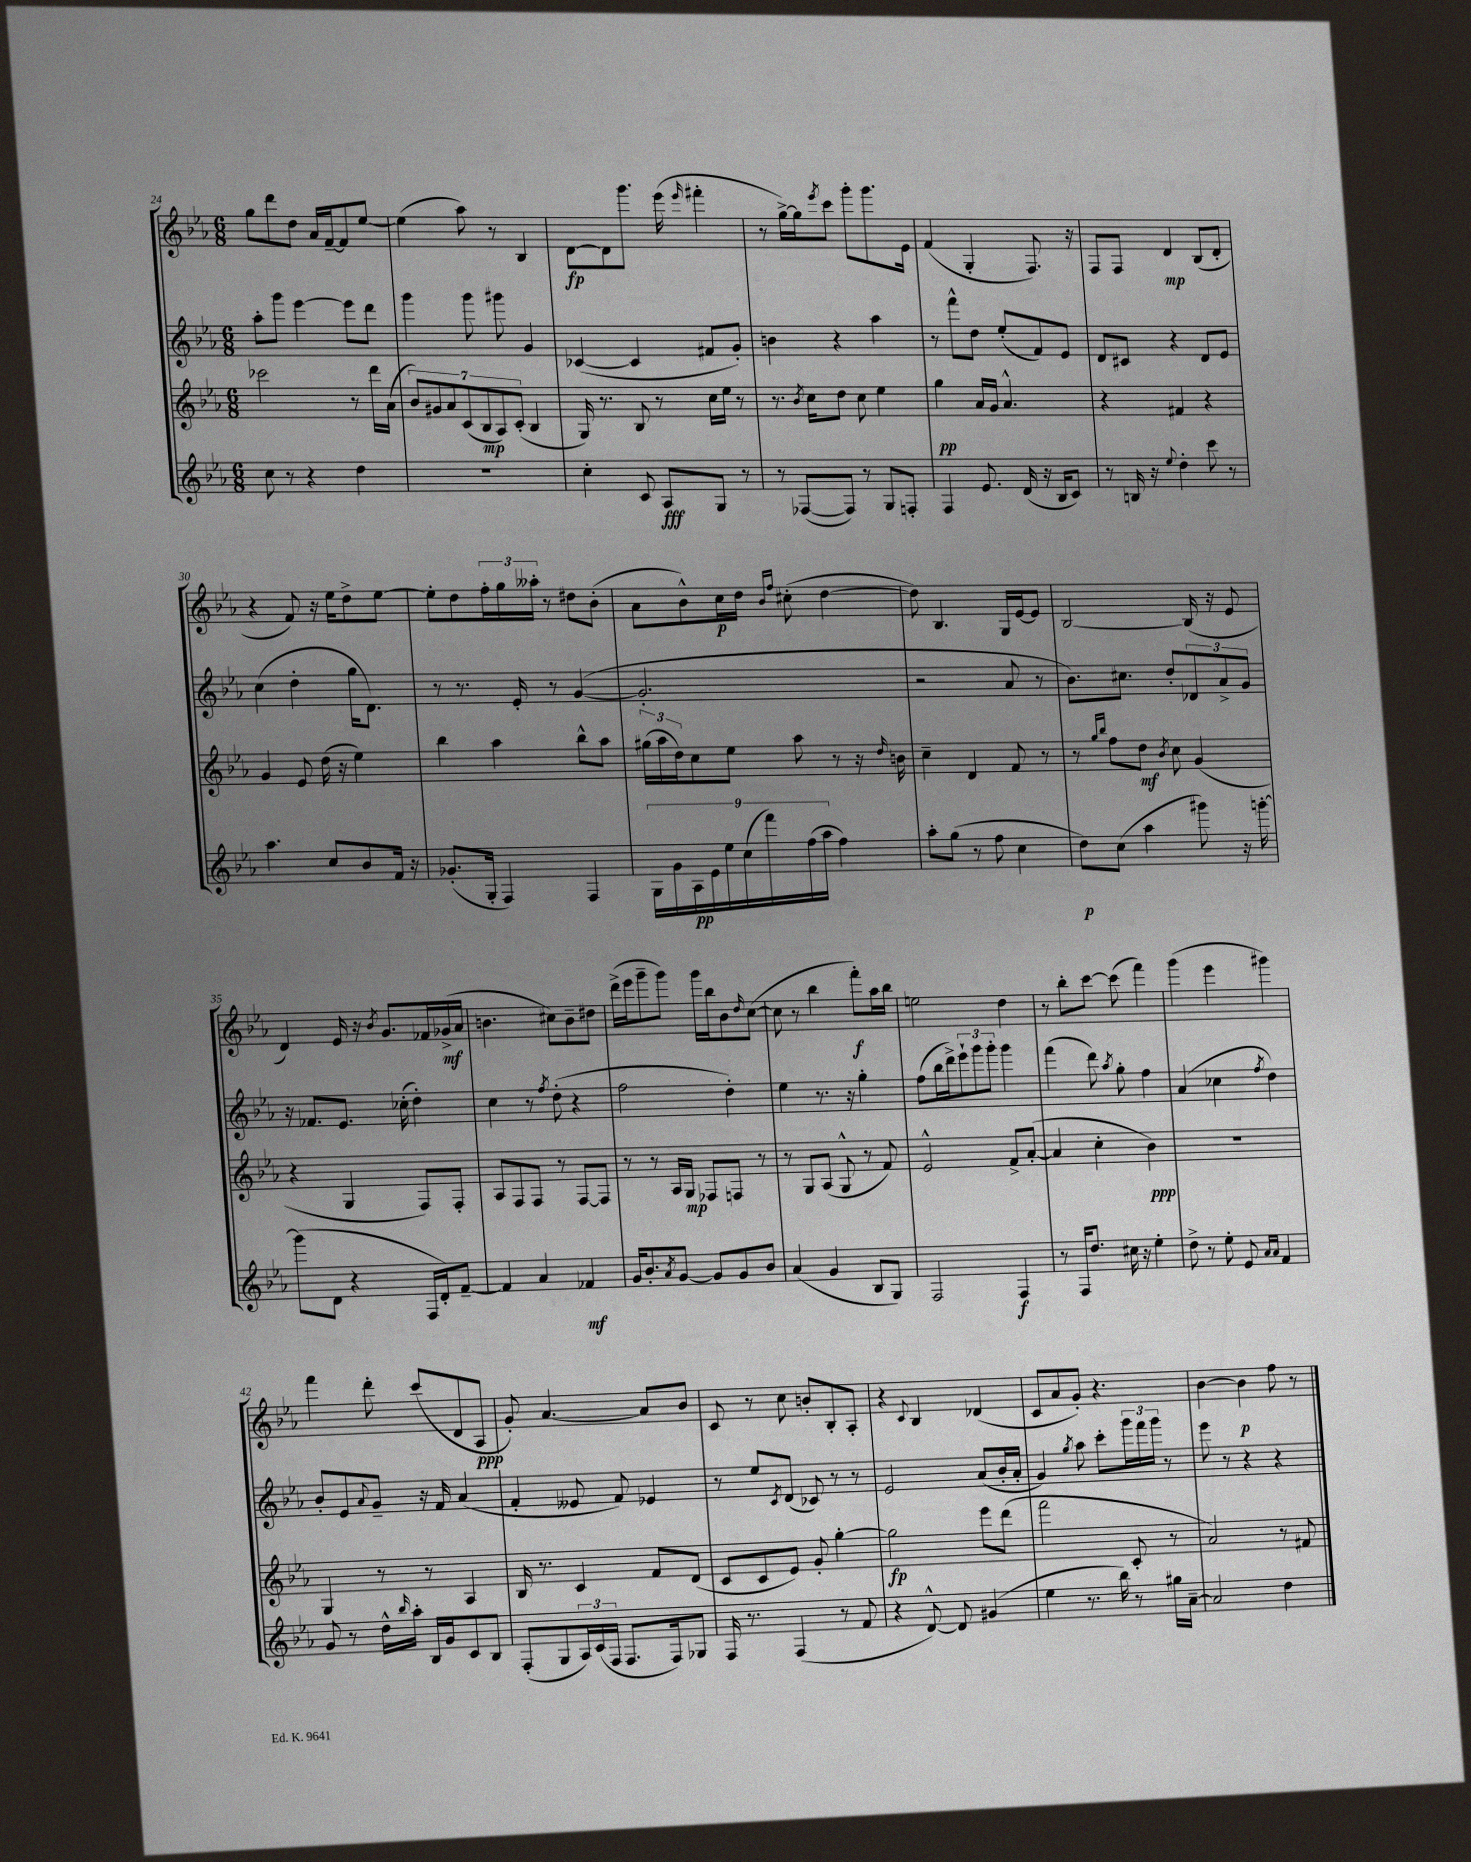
<<
\new StaffGroup <<
\new Staff = "s0" {
    \clef treble \key ees \major \numericTimeSignature \time 6/8
    g''8 d'''8 d''8 aes'16 f'16~-- f'8 ees''8~ |
    ees''4( aes''8) r8 bes4 |
    d'8~\fp d'8 g'''8. ees'''16( \grace { ees'''16 } fis'''4-. |
    r8 g''16~->) g''16 \acciaccatura { ees'''8 } c'''8 g'''8-. g'''8. ees'16 |
    f'4( g4-. f8.) r16 |
    f8 f8 d'4\mp bes8( d'8-. |
    r4 f'8) r16 ees''16 d''8-> ees''8~ |
    ees''8-. d''8 \tuplet 3/2 { f''16-. g''16 aeses''16-. } r8 dis''8 bes'8-.( |
    aes'8 bes'8-^) c''16\p d''16 \grace { bes'16 f''16 } cis''8-.( d''4~ |
    d''8) bes4. g16 ees'16~ ees'8 |
    bes2~ bes16( r16 ees'8 |
    d'4) ees'16 r16 \acciaccatura { bes'8 } g'8. fes'16 ges'16->\mf( aes'16 |
    b'4. cis''8) b'8-- dis''8 |
    d'''16->( ees'''16 g'''8-- g'''8) g'''16 bes''16 bes'8 \grace { d''16 } c''8~( |
    c''8 r8 bes''4 f'''8-.\f) aes''16 bes''16 |
    e''2 d''4 |
    r8 bes''8-. c'''8~ c'''8( f'''4) |
    g'''4( ees'''4 gis'''4) |
    f'''4 d'''8-. c'''8( d'8 aes8\ppp |
    g'8-.) aes'4.~ aes'8 bes'8 |
    c'8 r8 c''8 b'8-. bes8-. aes8-. |
    r4 \appoggiatura { c'8 } bes4 des'4( |
    c'8 aes'8 g'8-.) r4. |
    bes'4~ bes'4\p f''8 r8 \bar "|." |
}
\new Staff = "s1" {
    \clef treble \key ees \major \numericTimeSignature \time 6/8
    aes''8-. g'''8 ees'''4~ ees'''8 d'''8 |
    g'''4 g'''8 gis'''8 g'4 |
    ces'4~( ces'4 fis'8 g'8-.) |
    b'4 r4 aes''4 |
    r8 f'''8-^ d''8 ees''8-.( f'8) ees'8 |
    d'8 cis'8 r4 d'8 ees'8 |
    c''4( d''4-. g''16 d'8.) |
    r8 r8. ees'16-. r8 g'4~( |
    g'2.-. |
    r2 aes'8 r8 |
    bes'8.) cis''8. d''8-. \tuplet 3/2 { des'8 aes'8-> g'8 } |
    r16 fes'8. ees'8. ces''16-.( d''4-.) |
    c''4 r8 \acciaccatura { f''8 } d''8-.( r4 |
    f''2 d''4-.) |
    ees''4 r8. r16 g''4-. |
    f''8( bes''16 d'''16->) \tuplet 3/2 { ees'''8-! g'''8 g'''8-. } g'''4 |
    f'''4( d'''8) \acciaccatura { aes''8 } g''8-. f''4 |
    aes'4( ces''4 \acciaccatura { f''8 } d''4) |
    bes'8-. ees'8 \appoggiatura { aes'8 } g'8-- r16 f'16 aes'4( |
    f'4-. eeses'8 f'8) ees'4 |
    r8 ees''8 \acciaccatura { c'8 } d'8( ces'8) r8 r8 |
    ees'2 aes'8( bes'16-. aes'16-. |
    g'4) \acciaccatura { g''8 } aes''8 c'''8-. \tuplet 3/2 { g'''16 f'''16 g'''16 } r8 |
    ees'''8 r8 r4 r4 \bar "|." |
}
\new Staff = "s2" {
    \clef treble \key ees \major \numericTimeSignature \time 6/8
    ces'''2 r8 d'''16 aes'16( |
    \tuplet 7/4 { bes'8) gis'8 aes'8 c'8( bes8\mp aes8) c'8-.( } bes4 |
    g16) r8. bes8 r8 c''16 ees''16 r8 |
    r8. \acciaccatura { bes'8 } c''16 d''8 c''8 ees''4 |
    g''4\pp aes'16 g'16 aes'4.-^ |
    r4 fis'4 r4 |
    g'4 ees'8 d''16( r16 ees''4) |
    bes''4 aes''4 bes''8-^ aes''8 |
    \tuplet 3/2 { gis''16( aes''16 d''16) } c''8 ees''8 aes''8 r8 r16 \grace { d''16 } b'16 |
    c''4-- d'4 f'8 r8 |
    r8 \grace { g''16 bes''16 } f''8 d''8\mf \acciaccatura { bes'8 } c''8 g'4( |
    r4 g4 f8) f8-. |
    aes8 f8 f8 r8 f8~ f8 |
    r8 r8 aes16 g16\mp fes8 f8 r8 |
    r8 g8 aes8( g8-^ r8 f'8) |
    ees'2-^ f'8-> aes'8~-.( |
    aes'4 c''4-. bes'4\ppp) |
    R2. |
    g4 r8 r8 aes4 |
    bes16 r8. c'4 f'8 d'8( |
    c'8 c'8 ees'8) g'8-. g''4~-. |
    g''2\fp ees'''8 d'''8( |
    f'''2 c'8-. r8 |
    aes'2) r8 fis'8 \bar "|." |
}
\new Staff = "s3" {
    \clef treble \key ees \major \numericTimeSignature \time 6/8
    c''8 r8 r4 d''4 |
    R2. |
    c''4-. c'8 aes8\fff g8 r8 |
    r8 fes8~( fes8) r8 g8 f8-. |
    f4 ees'8. d'16( r16 bes16 c'8) |
    r8 b16 r16 \appoggiatura { ees''8 } d''4-. c'''8 r8 |
    aes''4. c''8 bes'8 f'16 r16 |
    ges'8.-.( g16-. f4) f4 |
    \tuplet 9/8 { g16 g'16 aes16\pp ees'16 ees''16 c''16( f'''16) f''16( aes''16 } f''4) |
    aes''8-. g''8( r8 f''8 c''4 |
    d''8\p) c''8( aes''4 gis'''8) r16 g'''16~-. |
    g'''8( d'8 r4 f16 d'16-.) f'8~-- |
    f'4 aes'4 fes'4\mf |
    g'16 bes'8.-. \acciaccatura { aes'8 } g'8~ g'8 g'8 bes'8 |
    aes'4( g'4 bes8 g8) |
    f2 f4\f |
    r8 f16 d''8. cis''16 r16 ees''4-. |
    d''8-> r8 ees''8-. ees'8 \grace { aes'16 aes'16 } f'4 |
    g'8 r8 d''16-^ \grace { bes''16 } aes''16-. bes16 g'16 c'8 bes8 |
    f8-.( g8 \tuplet 3/2 { aes16) c'16( f16 } f8. f16) ges8 |
    f16 r8. f4( r8 f'8 |
    r4 d'8~-^) d'8 gis'4( |
    ees''4 r8. bes''16) r8 gis''16 aes'16~-- |
    aes'2 d''4 \bar "|." |
}
>>
>>
\layout { \context { \Score currentBarNumber = #24 } }
